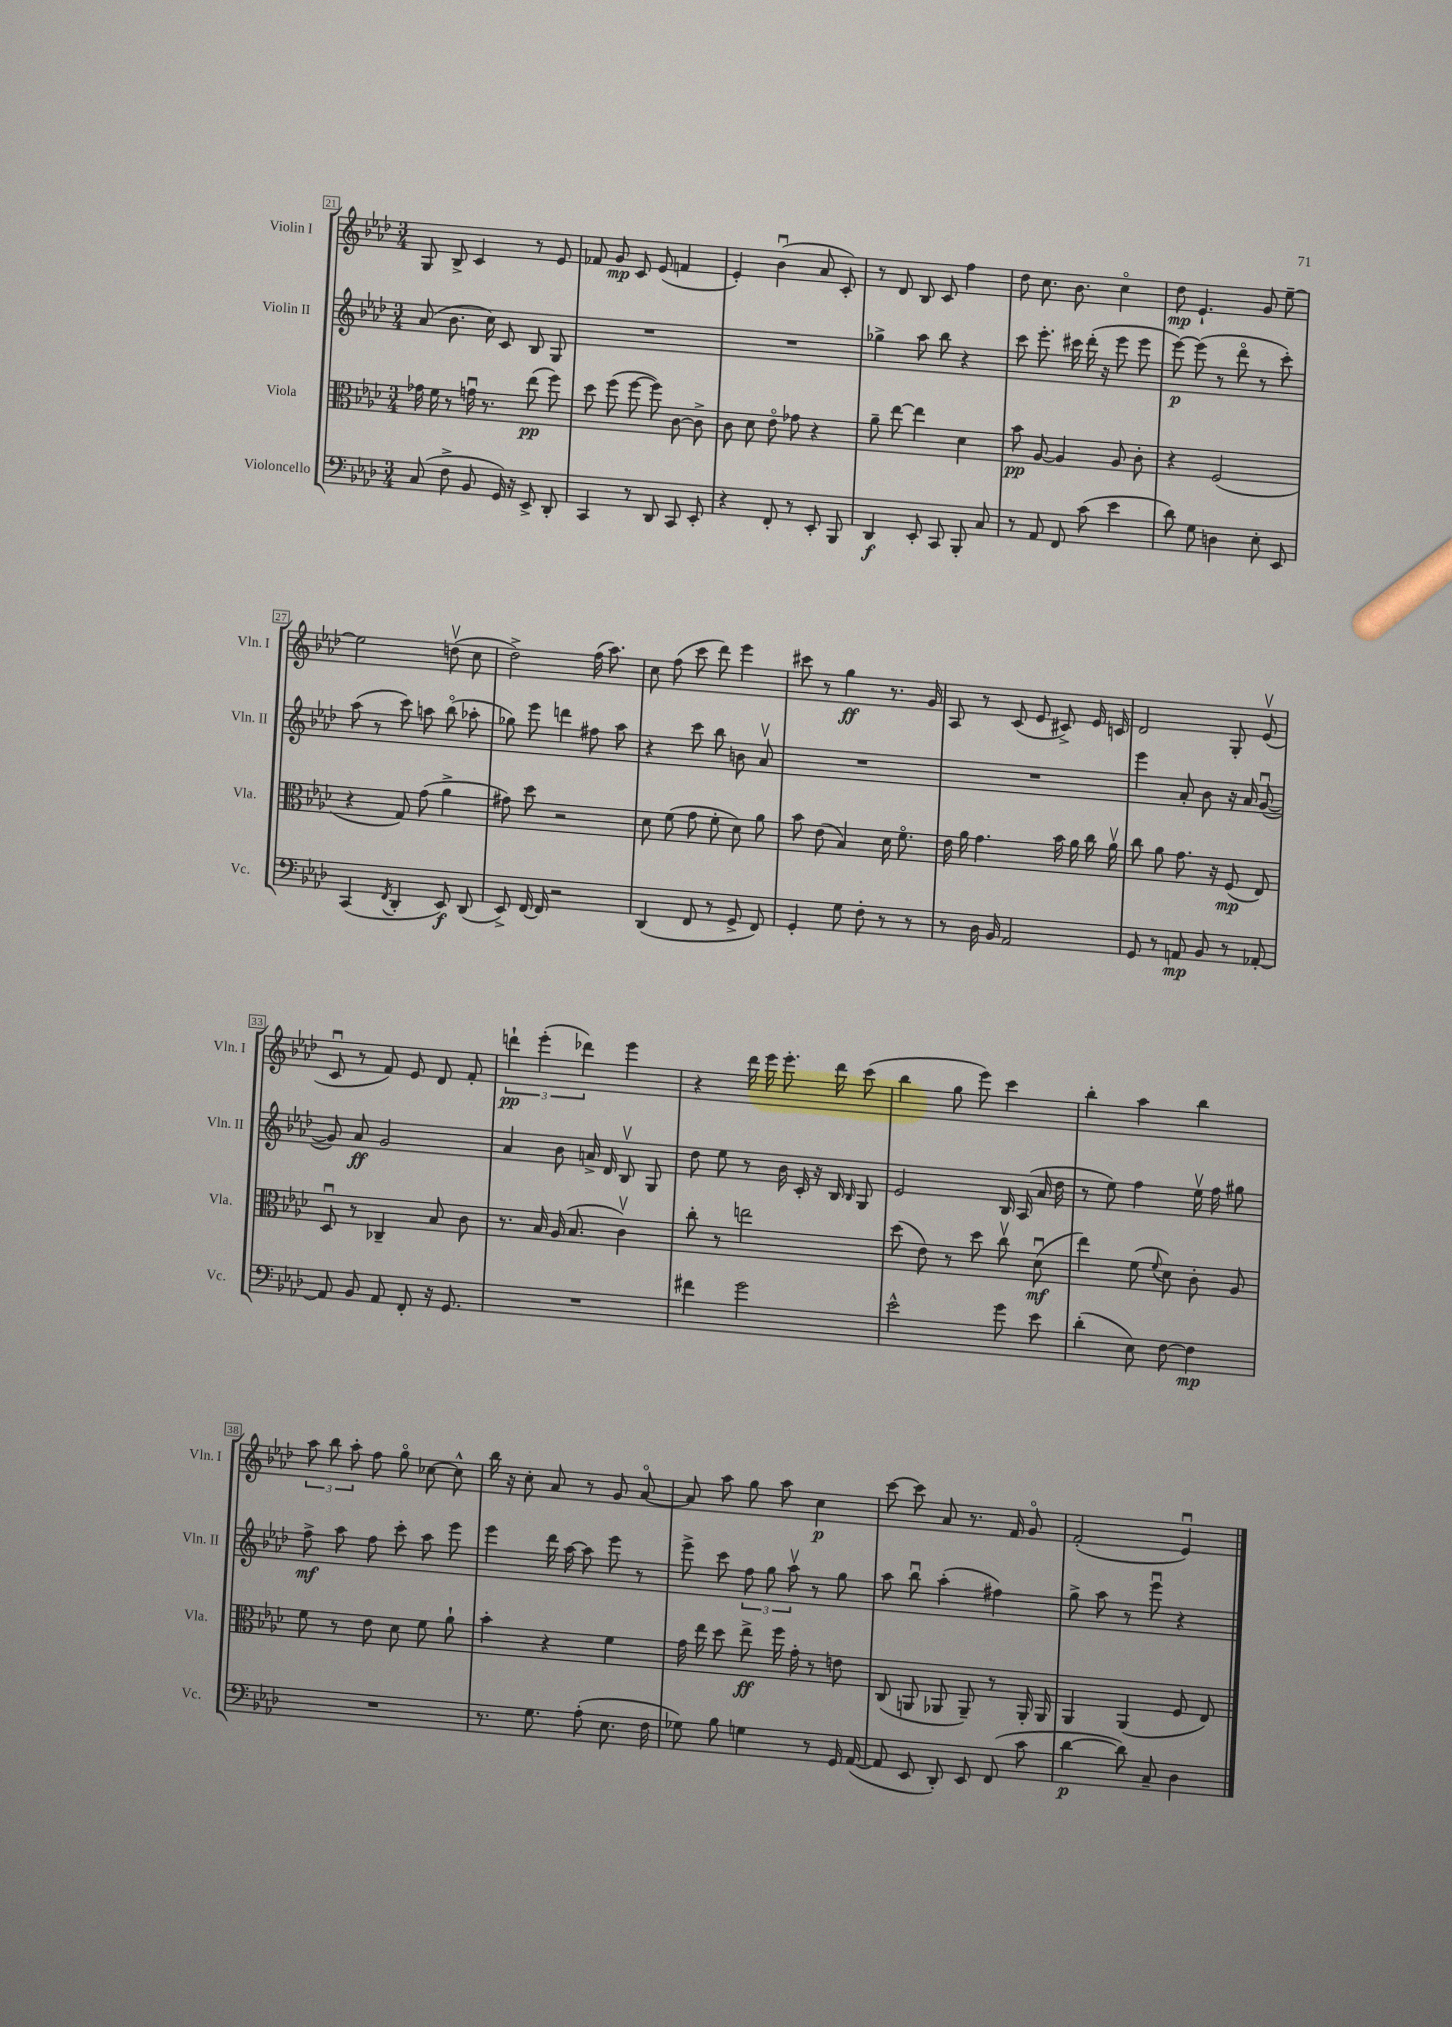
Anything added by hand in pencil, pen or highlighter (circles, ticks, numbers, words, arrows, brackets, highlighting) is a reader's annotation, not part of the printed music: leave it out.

**kern	**kern	**kern	**kern
*staff4	*staff3	*staff2	*staff1
*clefF4	*clefC3	*clefG2	*clefG2
*k[b-e-a-d-]	*k[b-e-a-d-]	*k[b-e-a-d-]	*k[b-e-a-d-]
*M3/4	*M3/4	*M3/4	*M3/4
(8C	16g-	(8a-	8G
.	16f	.	.
8F^	8r	8.b-	8B-^
8BB-	16gu	.	4c
.	8.r	16cc)	.
16GG)	.	8c	.
16r	.	.	.
8EE-^	(8ee-	8B-	8r
8DD-'	8ff)	8G	8e-
=	=	=	=
4CC	8dd-	2.r	8f-
.	(8ff	.	8g
8r	[8ff	.	8c
8DD-	8ff])	.	(8e-
8CC	[8c	.	4f
8EE-'	8c^]	.	.
=	=	=	=
4r	8c	2.r	4e-')
.	8d-	.	.
8FF'	8e-o	.	(4b-u
8r	8g-	.	.
8EE-'	4r	.	8a-
8BBB-	.	.	8c')
=	=	=	=
4DD-	8a-~	4gg-^	8r
.	[8ee-	.	8d-
8EE-'	4ee-]	8aa-	8B-
8CC	.	8bb-	8c
8BBB-'	4d-	4r	4ff
8C	.	.	.
=	=	=	=
8r	8b-	8ccc	8dd-
8AA-	[8A-	8.eee-'	8.cc
8FF	4A-]	.	.
.	.	16ccc#	8.b-
(8c	.	(16ddd-'	.
.	.	16r	.
4e-	8A-	8eee-	4cco
.	8c'	8eee-	.
=	=	=	=
8d-)	4r	[8eee-)	8dd-
8G	.	(8eee-]	4.e-`
4D	(2F	8r	.
.	.	8ddd-o	.
8E-'	.	8r	8g
8EE-	.	8ccc')	[8ee-~
=	=	=	=
(4CC	4r	(8aa-	2ee-]
.	.	8r	.
8qFF	.	.	.
4DD-'	8G)	8ccc)	.
.	(8g	8aa	.
8EE-)	4a-^	(8bb-o	(8ddv
(8DD-	.	8aa-'	8cc
=	=	=	=
8EE-^)	8g#)	8gg-)	2dd-^)
[16FF	8dd-	8eee-	.
16FF]	.	.	.
2r	2r	4ddd	.
.	.	8ff#	(16ff
.	.	.	8.aa-)
.	.	8aa-	.
=	=	=	=
(4DD-	8d-	4r	8cc
.	(8f	.	(8ff
8FF	8g	8ccc	8ccc
8r	8f'	8bb-	8ddd-)
8GG^	8d-)	8b	4eee-
8FF)	8a-	8a-v	.
=	=	=	=
4GG'	8b-	2.r	8ccc#
.	(8e-	.	8r
8G	4B-)	.	4gg
8F'	.	.	.
8r	16d-	.	8.r
.	8.fo	.	.
8r	.	.	.
.	.	.	16g
=	=	=	=
8r	16e-	2.r	8A-
.	16a-	.	.
16D-	4.g	.	8r
16BB-	.	.	.
2AA-	.	.	(8c
.	.	.	8e-
.	16b-	.	8c#^)
.	16a-	.	.
.	16cc	.	16e-
.	16a-v	.	16c
=	=	=	=
8GG	8cc	4eee-	2d-
8r	8a-	.	.
8AA	8.g	8a-'	.
8BB-	.	8b-	.
.	16r	.	.
8r	(8F	16r	8G'
.	.	16a-	.
[8AA-'	8E-)	([8gu	(8e-v
=	=	=	=
8AA-]	8D-u	8g])	8cu
8BB-	8r	8a-	8r
8AA-	4C-~	2g	8f)
8FF'	.	.	8e-
16r	8B-	.	8d-
8.GG	.	.	.
.	8c	.	8f'
=	=	=	=
2.r	8.r	4a-	6ddd`
.	.	.	(6eee-'
.	16B-	.	.
.	(16A-	8b-	.
.	8.B-	.	.
.	.	.	6ddd-)
.	.	16a^	.
.	.	16d-	.
.	4cv)	8B-v	4eee-
.	.	8G	.
=	=	=	=
4f#	8cc'	8dd-	4r
.	8r	8ee-	.
2g	2ee	8r	16ddd-
.	.	.	16eee-
.	.	16b-	8.eee-'
.	.	16c'	.
.	.	16r	.
.	.	16B-	16ddd-
.	.	16qqB-	.
.	.	8G	(8ccc
=	=	=	=
2e-^^	(8dd-	2e-	4bb-
.	8e-)	.	.
.	8r	.	8gg
.	8dd-	.	8eee-)
8g	8ccv	16B-	4ccc
.	.	(16A-	.
8e-	(8d-u	16a-	.
.	.	16dd-	.
=	=	=	=
(4d-'	4ee-)	8r	4bb-'
.	.	8ee-)	.
8E-)	(8f	4ff	4aa-
.	8qqf	.	.
[8F	8d-)	.	.
4F]	8c'	16ee-v	4bb-
.	.	16ff	.
.	8A-	8gg#	.
=	=	=	=
2.r	8f	8ff^	12aa-
.	.	.	12bb-
.	8r	8aa-	.
.	.	.	12aa-'
.	8e-	8ff	8ff
.	8d-	8ccc'	8ggo
.	8f	8aa-	[8cc-
.	8a-`	8eee-	8cc-^^]
=	=	=	=
8.r	4b-'	4eee-	16bb-
.	.	.	16r
.	.	.	8cc'
8.G	.	.	.
.	4r	16ddd-	8a-
.	.	[16aa-	.
(8A-'	.	8aa-]	8r
8.E-	4f	8eee-	8g
.	.	8r	[8a-o
16F	.	.	.
=	=	=	=
8G-)	16g	8eee-^	8a-]
.	16ee-	.	.
8B-	8dd-	8ccc	8aa-
4G	8ee-^	12ff	8gg
.	.	12gg	.
.	16ff	.	8aa-
.	.	12aa-v	.
.	16g'	.	.
8r	8r	8r	4cc
16GG	8e	8gg	.
([16AA-	.	.	.
=	=	=	=
8AA-]	(8C	8aa-	[8ccc
8EE-	8AA	8bb-u	8ccc]
8DD-')	8AA-	(4aa-'	8a-
8EE-	8AA-~)	.	8.r
(8FF	8r	4ff#)	.
.	.	.	16f
8c	16AA-'	.	8go
.	16AA-	.	.
=	=	=	=
[4d-	4AA-	8gg^	(2f'
.	.	8aa-	.
8d-])	(4AA-	8r	.
8C~	.	8eee-u	.
4D-	8F	4r	4e-u)
.	8E-)	.	.
==	==	==	==
*-	*-	*-	*-
